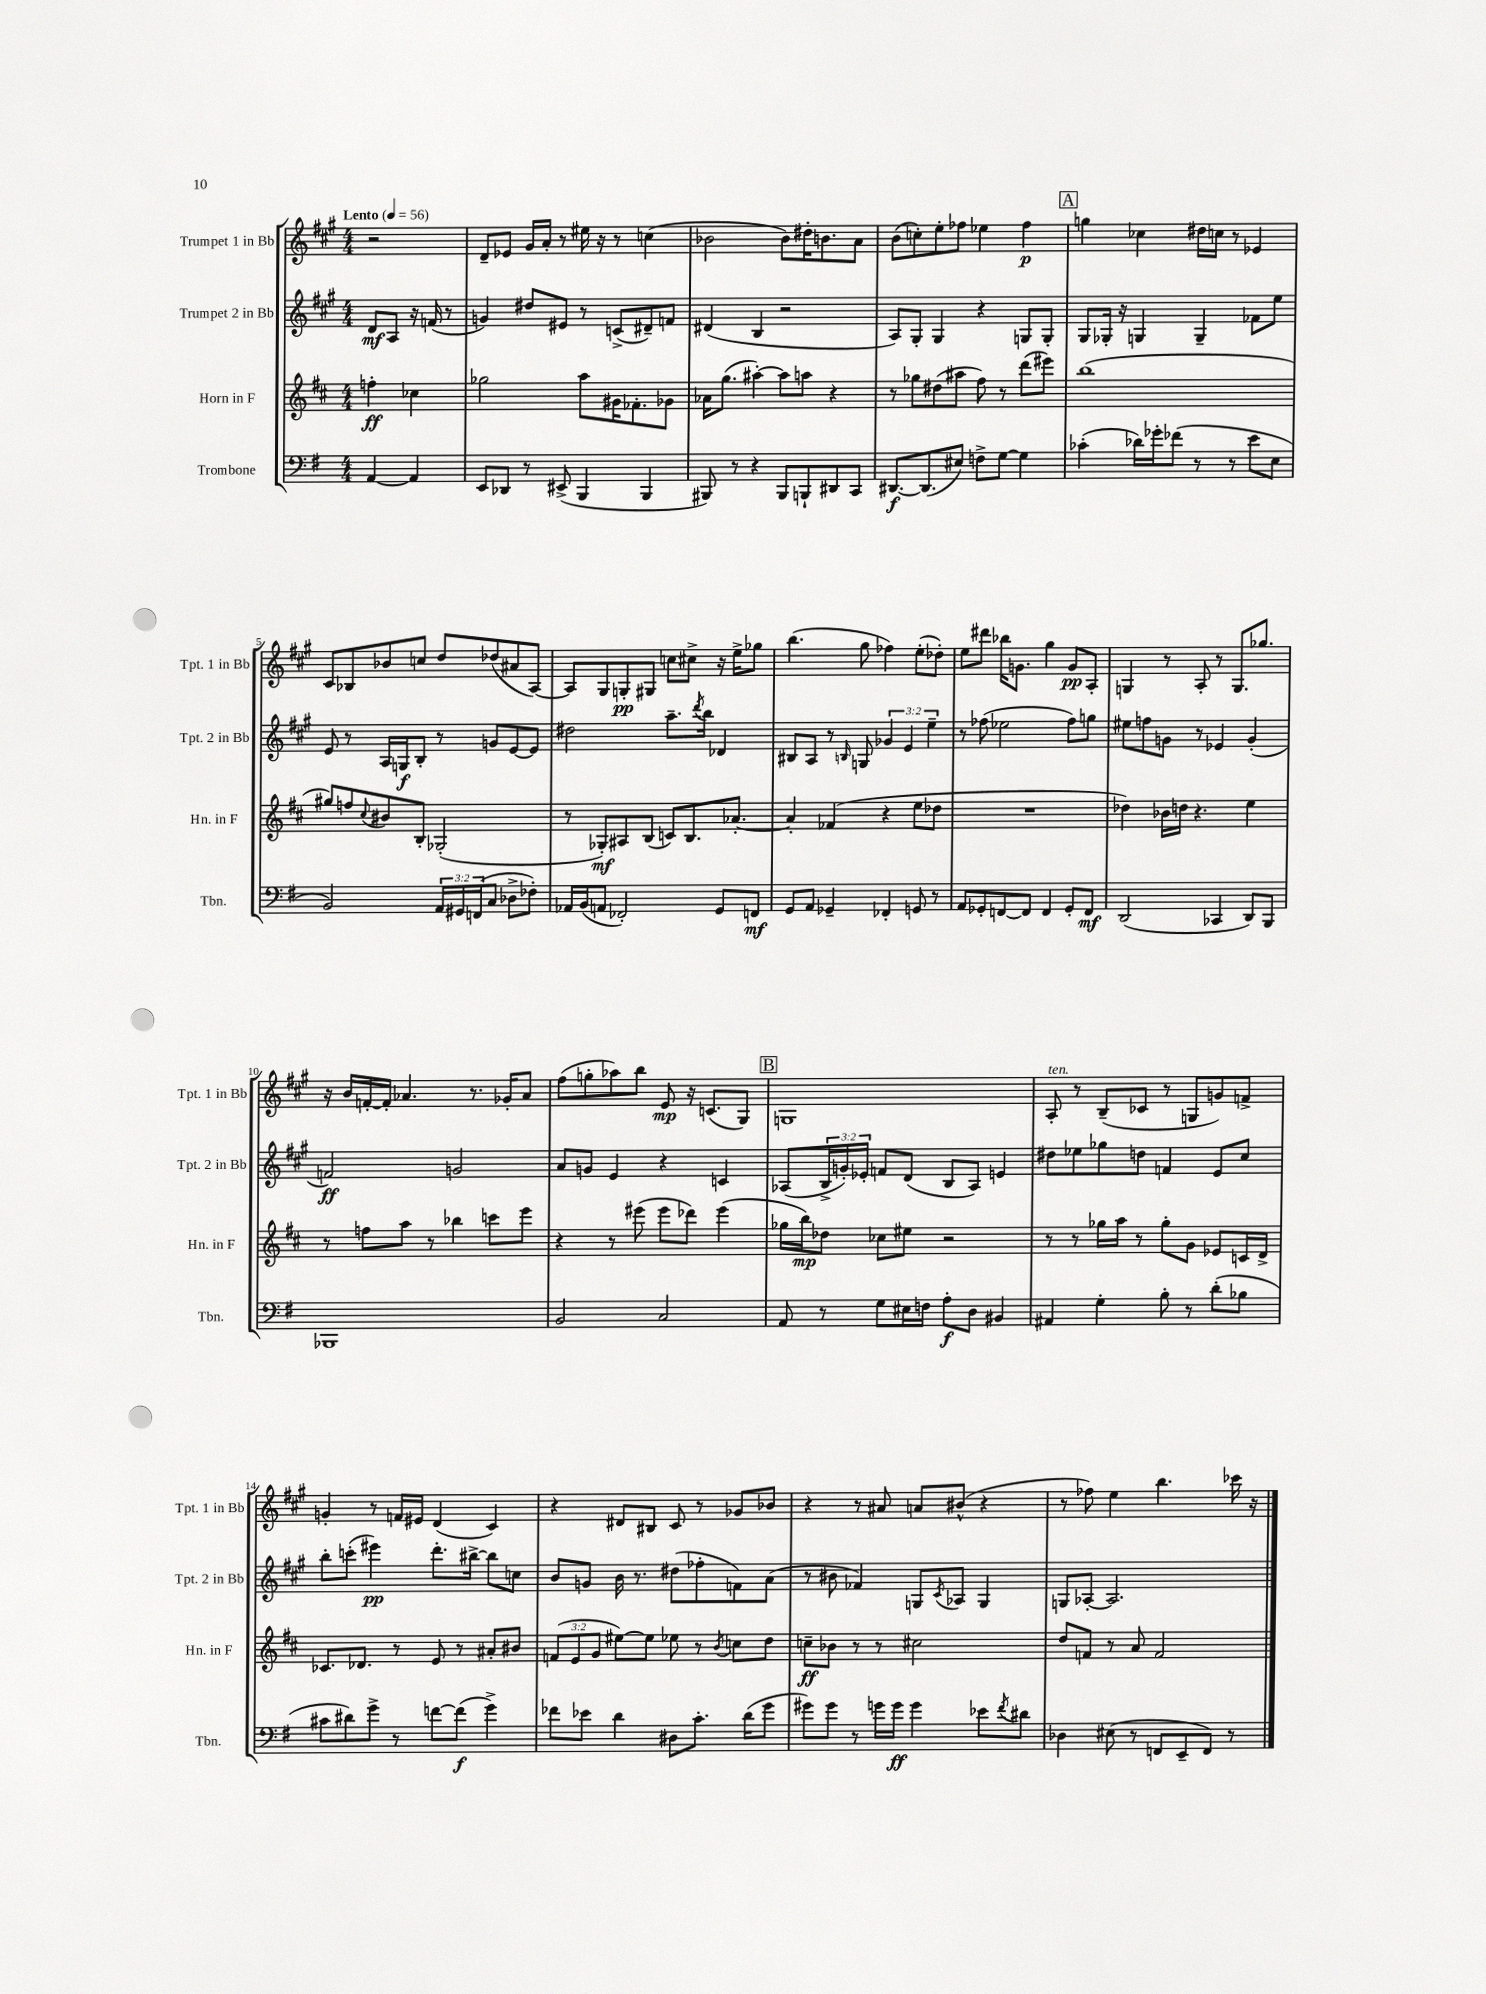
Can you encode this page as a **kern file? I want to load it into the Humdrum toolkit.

**kern	**kern	**kern	**kern
*staff4	*staff3	*staff2	*staff1
*clefF4	*clefG2	*clefG2	*clefG2
*k[f#]	*k[f#c#]	*k[f#c#g#]	*k[f#c#g#]
*M4/4	*M4/4	*M4/4	*M4/4
*MM56	*MM56	*MM56	*MM56
[4AA	4ff'	8d	2r
.	.	8A	.
4AA]	4cc-	16r	.
.	.	(16f	.
.	.	8r	.
=	=	=	=
8EE	2gg-	4g)	8d~
8DD-	.	.	8e-
8r	.	8dd#	16g#
.	.	.	16a'
(8EE#^	.	8e#	8r
4BBB	8aa	8r	16ee#
.	.	.	16r
.	16g#	(8c^	8r
.	8.f-'	.	.
4BBB	.	8d#~)	(4cc
.	8g-	8f	.
=	=	=	=
8BBB#)	16a-	(4d#	2b-
.	(8.gg	.	.
8r	.	.	.
4r	[4aa#')	4B	.
8BBB#	8aa#]	2r	8b-)
8BBB`	8aa	.	16dd#'
.	.	.	8.b
8DD#	4r	.	.
8CC	.	.	8a
=	=	=	=
[8.DD#	8r	8A)	(8b
.	8gg-	8G#'	8cc')
(8.DD#]	.	.	.
.	(8dd#	4G#	8ee'
8E#)	8aa#	.	8ff-
8F^	8ff#)	4r	4ee-
[8G	8r	.	.
4G]	(8ddd	8G	4ff-
.	8eee#)	8G'	.
=	=	=	=
(4c-'	(1bb	8G#	4gg
.	.	16G-'	.
.	.	16r	.
16d-)	.	4G	4cc-
16g-'	.	.	.
(8f-	.	.	.
8r	.	4G~	16dd#
.	.	.	16cc
8r	.	.	8r
8e	.	8f-	4e-
8E	.	8ee	.
=	=	=	=
2BB)	8gg#)	8e	8c#
.	8ff	8r	8B-
.	8qqcc#	.	.
.	8b#	16A	8b-
.	.	16G	.
.	8B'	8B'	8cc
24AA	(2G-'	8r	8dd
24GG#	.	.	.
(24FF	.	.	.
8C	.	8g	(8dd-
8D-^	.	[8e	8a#
8F-')	.	8e]	[8A)
=	=	=	=
16AA-	8r	2dd#	8A]
(16BB	.	.	.
8AA	8G-')	.	8G#
2FF-')	8A#	.	8G'
.	(8B	.	8G#
.	8c)	8.aa~	8cc
.	8.B	.	8cc#^
.	.	8qddd	.
.	.	16bb	.
8GG	.	4d-	16r
.	[8.a-'	.	16ee^
8FF	.	.	8gg-
=	=	=	=
8GG	4a-']	8B#	(4.bb
8AA	.	8A	.
4GG-~	(4f-	8r	.
.	.	16qqB	.
.	.	8G	8gg#
4FF-'	4r	6g-	4ff-)
.	.	6e	.
8GG	8ee	.	(8ee'
.	.	6ee~	.
8r	8dd-	.	8dd-')
=	=	=	=
8AA	1r	8r	8ee
8GG-'	.	(8ff-	8ddd#
[8FF	.	2ee-	16bb-
.	.	.	8.g
8FF]	.	.	.
4FF	.	.	4gg#
8GG-'	.	8ff-)	8g
8FF	.	8gg	8A'
=	=	=	=
(2DD	4dd-)	8ee#	4G
.	.	8ff	.
.	16b-	8g	8r
.	16dd	.	.
.	4.r	8r	8A'
4CC-	.	4e-	8r
.	.	.	8.G
8DD)	4ee	(4g'	.
.	.	.	8.gg-
8BBB	.	.	.
=	=	=	=
1BBB-	8r	2f)	16r
.	.	.	16b
.	8ff	.	[16f'
.	.	.	16f']
.	8aa	.	4.a-
.	8r	.	.
.	4bb-	2g	.
.	.	.	8.r
.	8ccc	.	.
.	.	.	16g-'
.	8eee	.	8a-
=	=	=	=
2BB	4r	8a	(8ff#
.	.	8g	8gg'
.	8r	4e	8aa-)
.	(8eee#	.	8bb
2C	8eee#	4r	8e
.	8ddd-)	.	16r
.	.	.	(8.c
.	(4eee#	4c	.
.	.	.	8G#)
=	=	=	=
8AA	16gg-	(8A-	1G
.	16bb)	.	.
8r	8dd-	24B^	.
.	.	24g')	.
.	.	24e-'	.
8G	8cc-	8f	.
16E#	8ee#	(8d	.
16F	.	.	.
8A'	2r	8B	.
8D	.	8A-)	.
4BB#	.	4e	.
=	=	=	=
4AA#	8r	8dd#	8A'
.	8r	8ee-	8r
4G'	16gg-	8gg-	(8B~
.	16aa	.	.
.	8r	8dd	8c-
8B'	8gg-'	4f	8r
8r	8g	.	8G
(8d'	8e-	8e	8g)
8B-	16c	8cc#	8f^
.	16d^	.	.
=	=	=	=
8c#	8.c-	8bb'	4g'
8d#)	.	(8ccc'	.
.	8.d-	.	.
8g^	.	4eee#)	8r
8r	8r	.	16f
.	.	.	16e#
[8f	8e	8.ddd'	(4d
(8f]	8r	.	.
.	.	[16bb#^	.
4g^)	8a#'	8bb#]	4c#)
.	8b#	8cc	.
=	=	=	=
8f-	(12f	8b	4r
.	12e	.	.
8e-	.	8g	.
.	12g	.	.
4d	[8ee#)	16b	8d#
.	.	8.r	.
.	8ee#]	.	8B#
8D#	8ee-	(8dd#	8c#
8.c'	8r	8ff-'	8r
.	8qb	.	.
.	8cc	8f)	8g-
(16d	.	.	.
8g	8dd	(8a	8b-
=	=	=	=
8g#)	8cc~	8r	4r
8g#	8b-	8b#	.
8r	8r	4f-)	8r
16g	8r	.	8a#
16g	.	.	.
4g	2cc#	8G	8a
.	.	8qc#	.
.	.	8A-	(8b#^^
8e-	.	4G	4r
8qf#	.	.	.
8d#	.	.	.
=	=	=	=
4D-	8dd	8G	8r
.	8f	[8A-'	8ff-)
(8E#	8r	2.A-]	4ee
8r	8a	.	.
8FF	2f	.	4.bb
8EE~	.	.	.
8FF)	.	.	.
8r	.	.	16ccc-
.	.	.	16r
==	==	==	==
*-	*-	*-	*-
